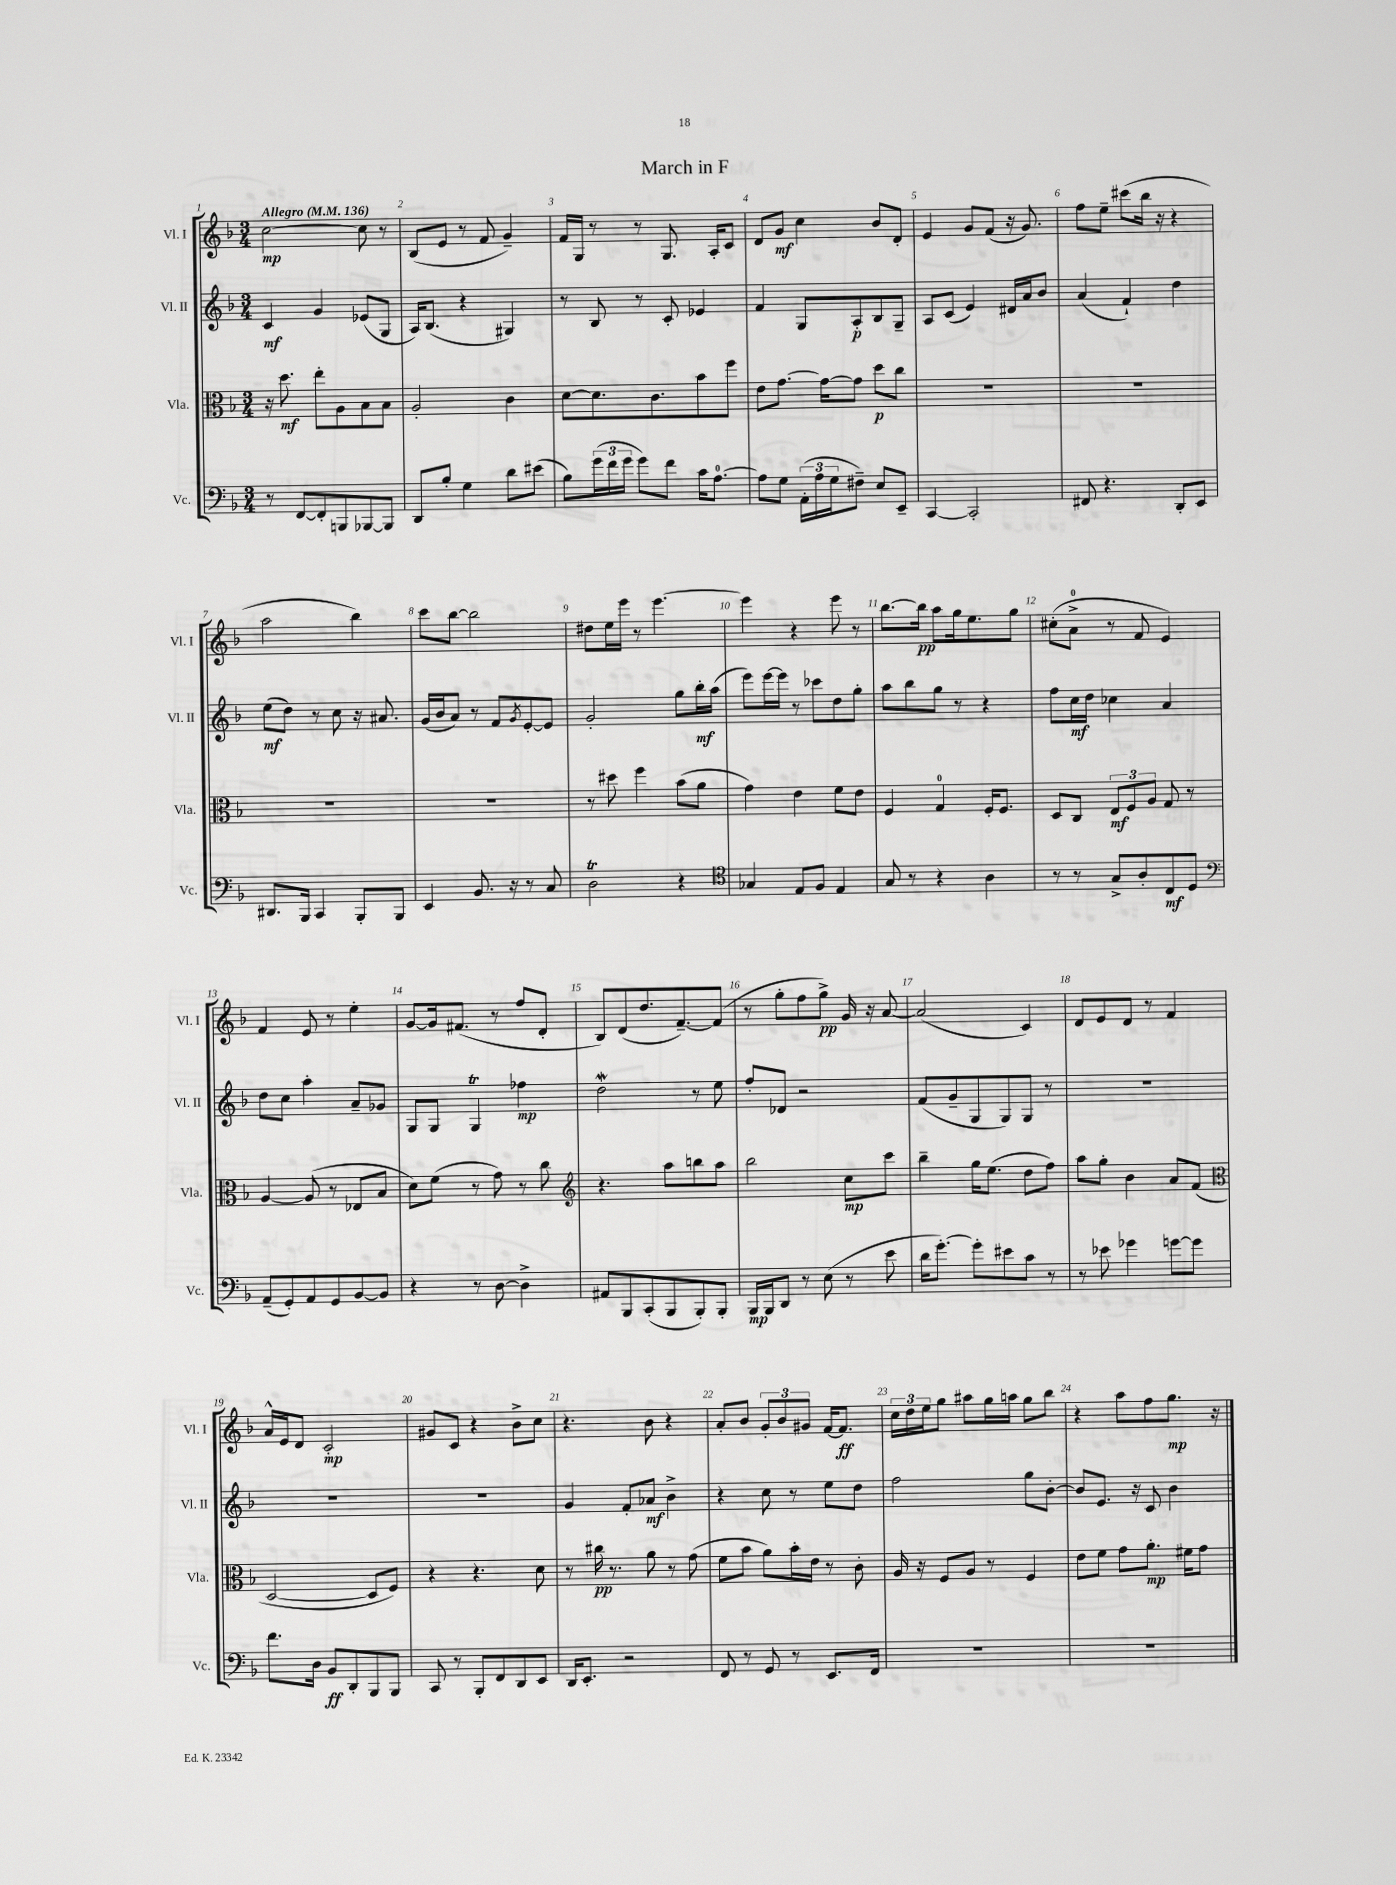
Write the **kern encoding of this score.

**kern	**dynam	**kern	**dynam	**kern	**dynam	**kern	**dynam
*part4	*part4	*part3	*part3	*part2	*part2	*part1	*part1
*staff4	*staff4	*staff3	*staff3	*staff2	*staff2	*staff1	*staff1
*I"Vc.	*	*I"Vla.	*	*I"Vl. II	*	*I"Vl. I	*
*I'Vc.	*	*I'Vla.	*	*I'Vl. II	*	*I'Vl. I	*
*clefF4	*	*clefC3	*	*clefG2	*	*clefG2	*
*k[b-]	*	*k[b-]	*	*k[b-]	*	*k[b-]	*
*M3/4	*	*M3/4	*	*M3/4	*	*M3/4	*
*MM136	*	*MM136	*	*MM136	*	*MM136	*
=1	=1	=1	=1	=1	=1	=1	=1
!	!	!	!	!	!	!LO:TX:a:B:t=Allegro	!
8r	.	16r	.	4c/	mf	[2cc\	mp
.	.	8.dd\	mf	.	.	.	.
[8FF/L	.	.	.	.	.	.	.
8FF'/]	.	8ee'\L	.	4g/	.	.	.
8BBBn/	.	8A\	.	.	.	.	.
[8BBB-X/	.	8B-\	.	(8e-X/L	.	8cc\]	.
8BBB-/J]	.	8B-\J	.	8G/J	.	8r	.
=2	=2	=2	=2	=2	=2	=2	=2
8DD/L	.	2A'/	.	16A/KL)	.	(8B-/L	.
.	.	.	.	(8.B-/J	.	.	.
8B-'/J	.	.	.	.	.	8e/J	.
4G\	.	.	.	4r	.	8r	.
.	.	.	.	.	.	8f/	.
8d\L	.	4c\	.	4G#X/)	.	4g~/)	.
(8e#X\J	.	.	.	.	.	.	.
=3	=3	=3	=3	=3	=3	=3	=3
8B-\L)	.	[8d\L	.	8r	.	16f/LL	.
.	.	.	.	.	.	16G/JJ	.
(24g\L	.	8.d\]	.	8B-/	.	8r	.
24f\	.	.	.	.	.	.	.
24g\JJ	.	.	.	.	.	.	.
8g\L)	.	.	.	8r	.	8r	.
.	.	8.c\	.	.	.	.	.
8f\J	.	.	.	8c'/	.	8.G/	.
16c\KL	.	8b-\	.	4e-X/	.	.	.
[8.A\J	.	.	.	.	.	16A'/KL	.
.	.	8ff\J	.	.	.	8c/J	.
=4	=4	=4	=4	=4	=4	=4	=4
8A\L]	.	8e\L	.	4f/	.	8d/L	.
8G\J	.	[8.g\J	.	.	.	8g/J	mf
(24AA'\LL	.	.	.	8G/L	.	4cc\	.
24A\	.	.	.	.	.	.	.
.	.	16g\KL_	.	.	.	.	.
24G\J	.	.	.	.	.	.	.
8F#X~\J)	.	8g\J]	.	8A'/	p	.	.
8E/L	.	8dd\L	p	8B-/	.	8b-/L	.
8EE~/J	.	8cc\J	.	8G~/J	.	8d'/J	.
=5	=5	=5	=5	=5	=5	=5	=5
[4CC/	.	2.r	.	8A/L	.	4e/	.
.	.	.	.	(8c/J	.	.	.
2CC'/]	.	.	.	4e/)	.	8g/L	.
.	.	.	.	.	.	(8f/J	.
.	.	.	.	16d#X/LL	.	16r	.
.	.	.	.	16a/J	.	8.g/)	.
.	.	.	.	8b-/J	.	.	.
=6	=6	=6	=6	=6	=6	=6	=6
8FF#X/	.	2.r	.	(4a/	.	8ff\L	.
4.r	.	.	.	.	.	8ee~\J	.
.	.	.	.	4f`/)	.	(8ccc#X\L	.
.	.	.	.	.	.	16bb-\Jk	.
.	.	.	.	.	.	16r	.
8DD'/L	.	.	.	4dd\	.	4r	.
8EE/J	.	.	.	.	.	.	.
!!LO:LB:g=z
=7	=7	=7	=7	=7	=7	=7	=7
8.DD#X/L	.	2.r	.	(8ee\L	mf	2aa\	.
.	.	.	.	8dd\J)	.	.	.
16BBB-/Jk	.	.	.	.	.	.	.
4CC/	.	.	.	8r	.	.	.
.	.	.	.	8cc\	.	.	.
8BBB-'/L	.	.	.	16r	.	4bb-\)	.
.	.	.	.	8.a#X/	.	.	.
8BBB-/J	.	.	.	.	.	.	.
=8	=8	=8	=8	=8	=8	=8	=8
4EE/	.	2.r	.	(16g/LL	.	8ccc\L	.
.	.	.	.	16b-/J	.	.	.
.	.	.	.	8a/J)	.	[8bb-\J	.
8.BB-/	.	.	.	8r	.	2bb-\]	.
.	.	.	.	8f/L	.	.	.
16r	.	.	.	.	.	.	.
.	.	.	.	8qg/	.	.	.
8r	.	.	.	[8e'/	.	.	.
8C/	.	.	.	8e/J]	.	.	.
=9	=9	=9	=9	=9	=9	=9	=9
2DT\	.	8r	.	2g'/	.	8dd#X\L	.
.	.	8dd#X\	.	.	.	16ee\L	.
.	.	.	.	.	.	16eee\JJ	.
.	.	4ff\	.	.	.	8r	.
.	.	.	.	.	.	[4.eee\	.
4r	.	(8b-\L	.	8gg\L	.	.	.
.	.	8a\J	.	16bb-'\L	mf	.	.
.	.	.	.	(16aa\JJ	.	.	.
=10	=10	=10	=10	=10	=10	=10	=10
*clefC4	*	*	*	*	*	*	*
4G-X/	.	4g\)	.	8eee\L)	.	4eee\]	.
.	.	.	.	[16eee\L	.	.	.
.	.	.	.	16eee\JJ]	.	.	.
8E/L	.	4e\	.	8r	.	4r	.
8F/J	.	.	.	8ccc-X\L	.	.	.
4E/	.	8f\L	.	8dd\	.	8eee\	.
.	.	8e\J	.	8gg'\J	.	8r	.
=11	=11	=11	=11	=11	=11	=11	=11
8G/	.	4F/	.	8aa\L	.	[8.bb-\L	.
8r	.	.	.	8bb-\	.	.	.
.	.	.	.	.	.	16bb-\Jk]	pp
4r	.	4G/	.	8gg\J	.	8aa\L	.
.	.	.	.	8r	.	16gg\k	.
.	.	.	.	.	.	8.ee\	.
4A\	.	16F'/KL	.	4r	.	.	.
.	.	8.F/J	.	.	.	.	.
.	.	.	.	.	.	8gg\J	.
=12	=12	=12	=12	=12	=12	=12	=12
8r	.	8D/L	.	8ff\L	.	(8cc#X'\L	.
8r	.	8C/J	.	16cc\L	mf	8a^\J	.
.	.	.	.	16dd\JJ	.	.	.
8G^/L	.	12E/L	mf	4cc-X\	.	8r	.
.	.	12F/	.	.	.	.	.
8A'/	.	.	.	.	.	8f/	.
.	.	12A/J	.	.	.	.	.
8C/	mf	8G/	.	4a/	.	4e/)	.
8D/J	.	8r	.	.	.	.	.
!!LO:LB:g=z
=13	=13	=13	=13	=13	=13	=13	=13
*clefF4	*	*	*	*	*	*	*
(8AA~/L	.	[4A/	.	8dd\L	.	4f/	.
8GG'/)	.	.	.	8cc\J	.	.	.
8AA/	.	(8A/]	.	4aa'\	.	8e/	.
8GG/	.	8r	.	.	.	8r	.
[8BB-/	.	8E-X/L	.	8a~/L	.	4ee'\	.
8BB-/J]	.	8B-/J	.	8g-X/J	.	.	.
=14	=14	=14	=14	=14	=14	=14	=14
4r	.	8d\L)	.	8G/L	.	[8g/L	.
.	.	(8f\J	.	8G/J	.	16g/k]	.
.	.	.	.	.	.	(8.f#X/J	.
8r	.	8r	.	4GT/	.	.	.
[8D\	.	8g\)	.	.	.	8r	.
4D^\]	.	8r	.	4ff-X\	mp	8ff/L	.
.	.	8cc\	.	.	.	8d'/J	.
=15	=15	=15	=15	=15	=15	=15	=15
*	*	*clefG2	*	*	*	*	*
8AA#X/L	.	4.r	.	2ddW\	.	8B-/L)	.
8BBB-/	.	.	.	.	.	(8d/	.
(8CC'/	.	.	.	.	.	8.dd/	.
8BBB-/	.	8aa\L	.	.	.	.	.
.	.	.	.	.	.	[8.f~/)	.
8BBB-'/)	.	8bbn\	.	8r	.	.	.
8BBB-'/J	.	8aa\J	.	8ee\	.	(8f/J]	.
=16	=16	=16	=16	=16	=16	=16	=16
16BBB-/LL	mp	2bb-\	.	8ff'/L	.	8r	.
16BBB-/J	.	.	.	.	.	.	.
8DD/J	.	.	.	8d-X/J	.	8gg'\L	.
8r	.	.	.	2r	.	8ff\	.
(8E\	.	.	.	.	.	8gg^\J)	pp
8r	.	8cc\L	mp	.	.	16g/	.
.	.	.	.	.	.	16r	.
8e\	.	8ccc\J	.	.	.	[8a/	.
=17	=17	=17	=17	=17	=17	=17	=17
16d\KL	.	4bb-~\	.	(8f/L	.	(2a/]	.
[8.g'\J)	.	.	.	.	.	.	.
.	.	.	.	8g~/	.	.	.
8g'\L]	.	16gg\KL	.	8G/	.	.	.
.	.	(8.ee\J	.	.	.	.	.
8e#X\	.	.	.	8G/)	.	.	.
8c\J	.	8dd\L	.	8G/J	.	4c/)	.
8r	.	8ff\J)	.	8r	.	.	.
=18	=18	=18	=18	=18	=18	=18	=18
8r	.	8aa\L	.	2.r	.	8d/L	.
8e-X\	.	8gg'\J	.	.	.	8e/	.
4g-X\	.	4b-\	.	.	.	8d/J	.
.	.	.	.	.	.	8r	.
[8gn\L	.	8a/L	.	.	.	4f/	.
8g\J]	.	(8f/J	.	.	.	.	.
!!LO:LB:g=z
=19	=19	=19	=19	=19	=19	=19	=19
*	*	*clefC3	*	*	*	*	*
8.f\L	.	[2D/	.	2.r	.	16a^^/LL	.
.	.	.	.	.	.	16e/J	.
.	.	.	.	.	.	8d/J	.
16D\Jk	.	.	.	.	.	.	.
8BB-/L	ff	.	.	.	.	2c'/	mp
8DD'/	.	.	.	.	.	.	.
8BBB-/	.	8D/L]	.	.	.	.	.
8BBB-/J	.	8F/J)	.	.	.	.	.
=20	=20	=20	=20	=20	=20	=20	=20
8CC/	.	4r	.	2.r	.	8g#X/L	.
8r	.	.	.	.	.	8c/J	.
8BBB-'/L	.	4.r	.	.	.	4r	.
8FF/	.	.	.	.	.	.	.
8DD/	.	.	.	.	.	8b-^\L	.
8EE/J	.	8d\	.	.	.	8cc\J	.
=21	=21	=21	=21	=21	=21	=21	=21
16DD/KL	.	8r	.	4g/	.	4.r	.
8.EE'/J	.	.	.	.	.	.	.
.	.	16cc#X\	pp	.	.	.	.
.	.	8.r	.	.	.	.	.
2r	.	.	.	8f'/L	.	.	.
.	.	8a\	.	8a-X/J	mf	8b-\	.
.	.	8r	.	4b-^\	.	4r	.
.	.	(8g\	.	.	.	.	.
=22	=22	=22	=22	=22	=22	=22	=22
8FF/	.	8f\L	.	4r	.	8a'/L	.
8r	.	8b-\J	.	.	.	8b-/J	.
8GG/	.	8a\L)	.	8cc\	.	12g'/L	.
.	.	.	.	.	.	12b-/	.
8r	.	16b-'\L	.	8r	.	.	.
.	.	.	.	.	.	12g#X/J	.
.	.	16e\JJ	.	.	.	.	.
8.EE/L	.	8r	.	8ee\L	.	[16f/KL	.
.	.	.	.	.	.	8.f/J]	ff
.	.	8c'\	.	8dd\J	.	.	.
16FF/Jk	.	.	.	.	.	.	.
=23	=23	=23	=23	=23	=23	=23	=23
2.r	.	16A/	.	2ff\	.	24cc\LL	.
.	.	.	.	.	.	24dd\	.
.	.	16r	.	.	.	.	.
.	.	.	.	.	.	24ee\J	.
.	.	8F/L	.	.	.	8gg\J	.
.	.	8A/J	.	.	.	8aa#X\L	.
.	.	8r	.	.	.	16gg\L	.
.	.	.	.	.	.	16aan\JJ	.
.	.	4F/	.	8gg\L	.	8gg\L	.
.	.	.	.	[8b-'\J	.	8bb-\J	.
=24	=24	=24	=24	=24	=24	=24	=24
2.r	.	8e\L	.	8b-/L]	.	4r	.
.	.	8f\J	.	8.e/J	.	.	.
.	.	8g\L	.	.	.	8aa\L	.
.	.	.	.	16r	.	.	.
.	.	8.a'\J	mp	8c/	.	8ff\	.
.	.	.	.	4b-\	.	8.gg\J	mp
.	.	16f#X\KL	.	.	.	.	.
.	.	8g\J	.	.	.	.	.
.	.	.	.	.	.	16r	.
==	==	==	==	==	==	==	==
*-	*-	*-	*-	*-	*-	*-	*-
